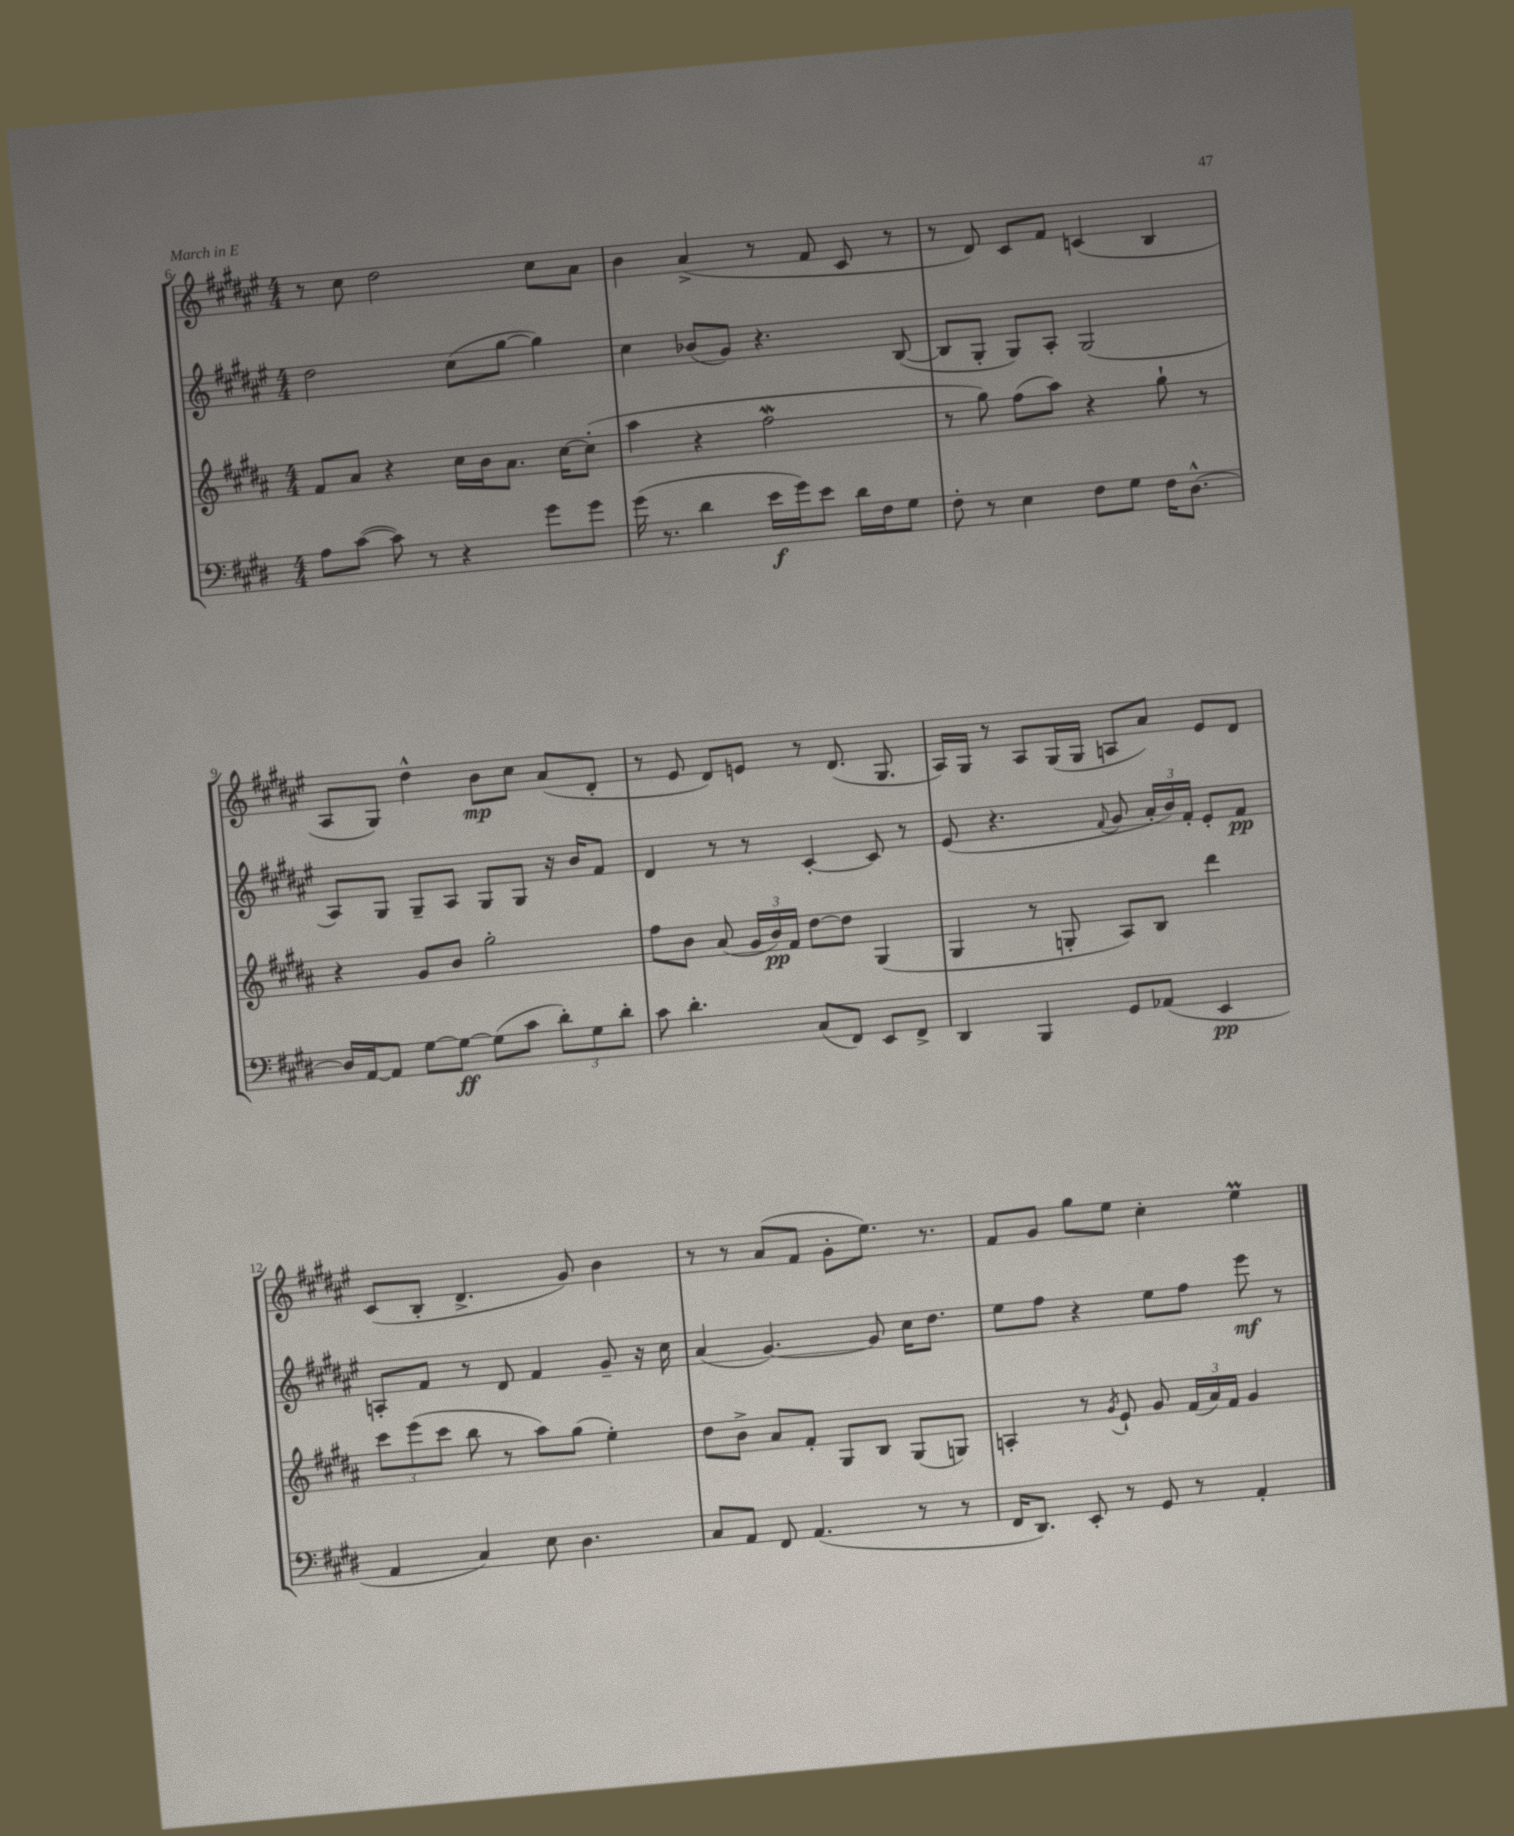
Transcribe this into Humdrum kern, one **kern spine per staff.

**kern	**kern	**kern	**kern
*staff4	*staff3	*staff2	*staff1
*clefF4	*clefG2	*clefG2	*clefG2
*k[f#c#g#d#]	*k[f#c#g#d#a#]	*k[f#c#g#d#a#e#]	*k[f#c#g#d#a#e#]
*M4/4	*M4/4	*M4/4	*M4/4
8A	8f#	2dd#	8r
([8c#	8a#	.	8cc#
8c#])	4r	.	2dd#
8r	.	.	.
4r	16cc#	(8cc#	.
.	16b	.	.
.	8.a#	[8gg#	.
8g#	.	4gg#])	8cc#
.	[16cc#	.	.
8g#	(8cc#']	.	8a#
=	=	=	=
(16g#	4aa#	4cc#	4b
8.r	.	.	.
4d#	4r	(8b-	(4a#^
.	.	8g#)	.
16e	2ff#	4.r	8r
16g#)	.	.	.
8e	.	.	8f#
16d#	.	.	8c#
16F#	.	.	.
8G#	.	([8B	8r
=	=	=	=
8F#'	8r	8B]	8r
8r	8gg#)	8G#'	8d#)
4E	(8ff#	8G#)	8c#
.	8aa#)	8A#'	8f#
8F#	4r	(2G#	(4c
8G#	.	.	.
16F#	8gg#`	.	4B
[8.D#^^	.	.	.
.	8r	.	.
=	=	=	=
16D#]	4r	8A#)	8A#
[16AA	.	.	.
8AA]	.	8G#	8G#)
[8G#	8g#	8G#~	4dd#^^
8G#_	8b	8A#	.
(8G#]	2gg#'	8G#	8b
8c#	.	8G#	8cc#
12d#')	.	16r	(8a#
.	.	16b	.
12G#	.	.	.
.	.	8f#	8d#'
12d#'	.	.	.
=	=	=	=
8c#	8ff#	4d#	8r
4.d#'	8b	.	8e#
.	(8a#	8r	8d#)
.	24g#	8r	8e
.	24b)	.	.
.	24f#	.	.
(8C#	[8dd#	[4c#'	8r
8FF#)	8dd#]	.	(8.d#
8EE	(4G#	8c#]	.
.	.	.	8.G#
8FF#^	.	8r	.
=	=	=	=
4DD#	4G#	(8e#	16A#)
.	.	.	16G#
.	.	4.r	8r
4BBB	8r	.	8A#
.	8G'	.	(16G#
.	.	.	16G#
.	.	8qqf#	.
8GG#	8A#)	8g#	8A
(8AA-	8B	24a#'	8a#)
.	.	24b)	.
.	.	24f#'	.
4EE	4ddd#	8e#'	8e#
.	.	8f#	8d#
=	=	=	=
4AA	12ccc#	8A'	(8c#
.	(12eee	.	.
.	.	8f#	8B'
.	12ccc#	.	.
4C#)	8bb	8r	4.d#^
.	8r	8d#	.
8E	8aa#)	4f#	.
4.D#	(8gg#	.	8g#)
.	4ee')	8g#~	4b
.	.	16r	.
.	.	16cc#	.
=	=	=	=
8C#	8dd#	(4a#	8r
8AA	8b^	.	8r
8FF#	8a#	[4.g#)	(8a#
(4.AA	8f#'	.	8f#
.	8G#	.	8g#'
.	8B	8g#]	8.ee#)
8r	(8G#	16cc#	.
.	.	8.dd#	8.r
8r	8G)	.	.
=	=	=	=
16FF#	4A'	8ee#	8f#
8.DD#)	.	.	.
.	.	8ff#	8g#
8EE'	8r	4r	8gg#
.	8qg#	.	.
8r	8e`	.	8ee#
8GG#	8g#	8ee#	4cc#'
8r	(24f#	8ff#	.
.	24a#)	.	.
.	24f#	.	.
4AA'	4g#	8eee#	4ee#
.	.	8r	.
==	==	==	==
*-	*-	*-	*-
